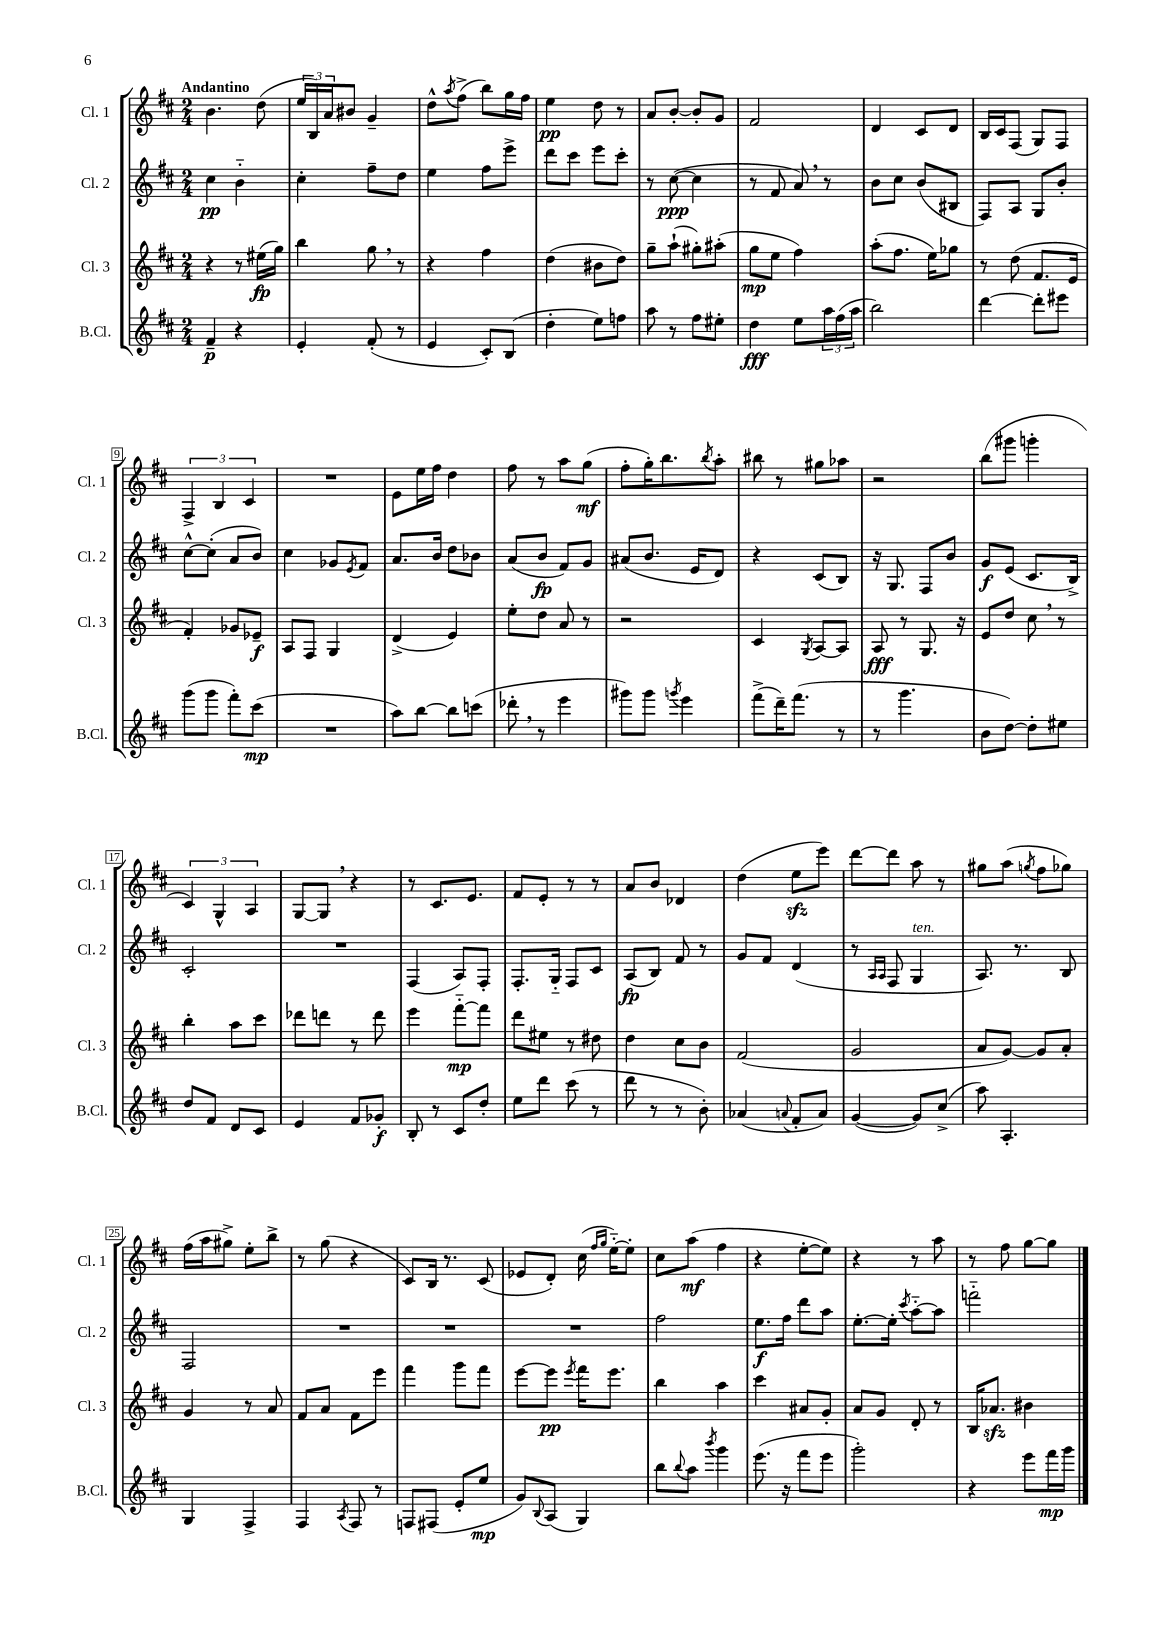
<<
\new StaffGroup <<
\new Staff = "s0" \with { instrumentName = "Cl. 1" shortInstrumentName = "Cl. 1" } {
    \clef treble \key d \major \numericTimeSignature \time 2/4 \tempo "Andantino"
    b'4. d''8( |
    \tuplet 3/2 { e''16 b16) a'16 } bis'8 g'4-- |
    d''8-^ \acciaccatura { a''8 } fis''8->( b''8) g''16 fis''16 |
    e''4\pp d''8 r8 |
    a'8 b'8~-. b'8-. g'8 |
    fis'2 |
    d'4 cis'8 d'8 |
    b16 cis'16 fis8( g8) fis8 |
    \tuplet 3/2 { fis4-> b4 cis'4 } |
    R2 |
    e'8 e''16 fis''16 d''4 |
    fis''8 r8 a''8 g''8\mf( |
    fis''8-. g''16-.) b''8. \acciaccatura { b''8 } a''8-. |
    bis''8 r8 gis''8 aes''8 |
    r2 |
    b''8( gis'''8 g'''4-. |
    \tuplet 3/2 { cis'4) g4-^ a4 } |
    g8~ g8 \breathe r4 |
    r8 cis'8. e'8. |
    fis'8 e'8-. r8 r8 |
    a'8 b'8 des'4 |
    d''4( e''8\sfz e'''8) |
    d'''8~ d'''8 a''8 r8 |
    gis''8 a''8( \acciaccatura { g''8 } fis''8 ges''8) |
    fis''16( a''16 gis''8->) e''8-. b''8-> |
    r8 g''8( r4 |
    cis'8) b16 r8. cis'8( |
    ees'8 d'8-.) cis''16( \grace { fis''16 g''16 } e''16~-_) e''8-. |
    cis''8 a''8\mf( fis''4 |
    r4 e''8~-. e''8) |
    r4 r8 a''8 |
    r8 fis''8 g''8~ g''8 \bar "|." |
}
\new Staff = "s1" \with { instrumentName = "Cl. 2" shortInstrumentName = "Cl. 2" } {
    \clef treble \key d \major \numericTimeSignature \time 2/4
    cis''4\pp b'4-_ |
    cis''4-. fis''8-- d''8 |
    e''4 fis''8 e'''8-> |
    d'''8 cis'''8 e'''8 cis'''8-. |
    r8 cis''8~\ppp( cis''4 |
    r8 fis'8 a'8) \breathe r8 |
    b'8 cis''8 b'8( bis8 |
    fis8) a8 g8 b'8-. |
    cis''8~-^ cis''8-.( a'8 b'8) |
    cis''4 ges'8 \acciaccatura { e'8 } fis'8 |
    a'8. b'16 d''8 bes'8 |
    a'8( b'8\fp fis'8) g'8 |
    ais'8( b'8. e'16 d'8) |
    r4 cis'8( b8) |
    r16 g8. fis8 b'8 |
    g'8\f e'8( cis'8. b16->) |
    cis'2-. |
    R2 |
    fis4( a8) fis8-. |
    fis8.-. g16-_ fis8 cis'8 |
    a8\fp( b8) fis'8 r8 |
    g'8 fis'8 d'4( |
    r8 \grace { a16 a16 } fis8 g4^\markup { \italic "ten." } |
    a8.) r8. b8 |
    fis2 |
    R2 |
    R2 |
    R2 |
    fis''2 |
    e''8.\f fis''16 d'''8 a''8 |
    e''8.~-. e''16-. \acciaccatura { cis'''8 } a''8~-_ a''8 |
    f'''2-_ \bar "|." |
}
\new Staff = "s2" \with { instrumentName = "Cl. 3" shortInstrumentName = "Cl. 3" } {
    \clef treble \key d \major \numericTimeSignature \time 2/4
    r4 r8 eis''16\fp( g''16) |
    b''4 g''8 \breathe r8 |
    r4 fis''4 |
    d''4( bis'8 d''8) |
    g''8-- a''8-!( gis''8-.) ais''8-.( |
    g''8\mp e''8 fis''4) |
    a''8-.( fis''8. e''16) ges''8 |
    r8 d''8( fis'8. e'16 |
    fis'4-.) ges'8 ees'8--\f |
    a8 fis8 g4 |
    d'4->( e'4) |
    e''8-. d''8 a'8 r8 |
    r2 |
    cis'4 \acciaccatura { g8 } a8~ a8 |
    a8\fff r8 g8. r16 |
    e'8 d''8 cis''8 \breathe r8 |
    b''4-. a''8 cis'''8 |
    des'''8 d'''8 r8 d'''8 |
    e'''4 fis'''8~-_\mp fis'''8 |
    d'''8 eis''8 r8 dis''8 |
    d''4 cis''8 b'8 |
    fis'2( |
    g'2 |
    a'8 g'8~) g'8 a'8-. |
    g'4 r8 a'8 |
    fis'8 a'8 fis'8 e'''8 |
    fis'''4 g'''8 fis'''8 |
    e'''8~ e'''8\pp \acciaccatura { e'''8 } fis'''16 e'''8. |
    b''4 a''4 |
    cis'''4 ais'8 g'8-. |
    a'8 g'8 d'8-. r8 |
    b16 aes'8.\sfz bis'4 \bar "|." |
}
\new Staff = "s3" \with { instrumentName = "B.Cl." shortInstrumentName = "B.Cl." } {
    \clef treble \key d \major \numericTimeSignature \time 2/4
    fis'4--\p r4 |
    e'4-. fis'8-.( r8 |
    e'4 cis'8-.) b8( |
    d''4-. e''8) f''8 |
    a''8 r8 fis''8 eis''8-. |
    d''4\fff e''8 \tuplet 3/2 { a''16 fis''16( a''16 } |
    b''2) |
    d'''4~ d'''8-. eis'''8 |
    g'''8( g'''8 fis'''8-.) cis'''8\mp( |
    R2 |
    a''8) b''8~ b''8 c'''8( |
    des'''8-. \breathe r8 e'''4 |
    gis'''8) gis'''8 \acciaccatura { g'''8 } e'''4 |
    fis'''8->( d'''16--) fis'''8.( r8 |
    r8 g'''4. |
    b'8 d''8~) d''8-. eis''8 |
    d''8 fis'8 d'8 cis'8 |
    e'4 fis'8 ges'8-.\f |
    b8-. r8 cis'8 d''8-. |
    e''8 d'''8 cis'''8( r8 |
    d'''8 r8 r8 b'8-.) |
    aes'4( \appoggiatura { a'8 } fis'8-. a'8) |
    g'4~( g'8) cis''8->( |
    a''8) a4.-. |
    g4 fis4-> |
    fis4 \acciaccatura { a8 } fis8 r8 |
    f8 fis8( e'8-. e''8\mp |
    g'8) \appoggiatura { b8 } a8( g4) |
    b''8 \appoggiatura { b''8 } a''8 \acciaccatura { b'''8 } g'''4 |
    e'''8.( r16 fis'''8 e'''8 |
    g'''2-.) |
    r4 e'''8 fis'''16\mp g'''16 \bar "|." |
}
>>
>>
\layout { \context { \Score \override BarNumber.stencil = #(make-stencil-boxer 0.1 0.3 ly:text-interface::print) } }
